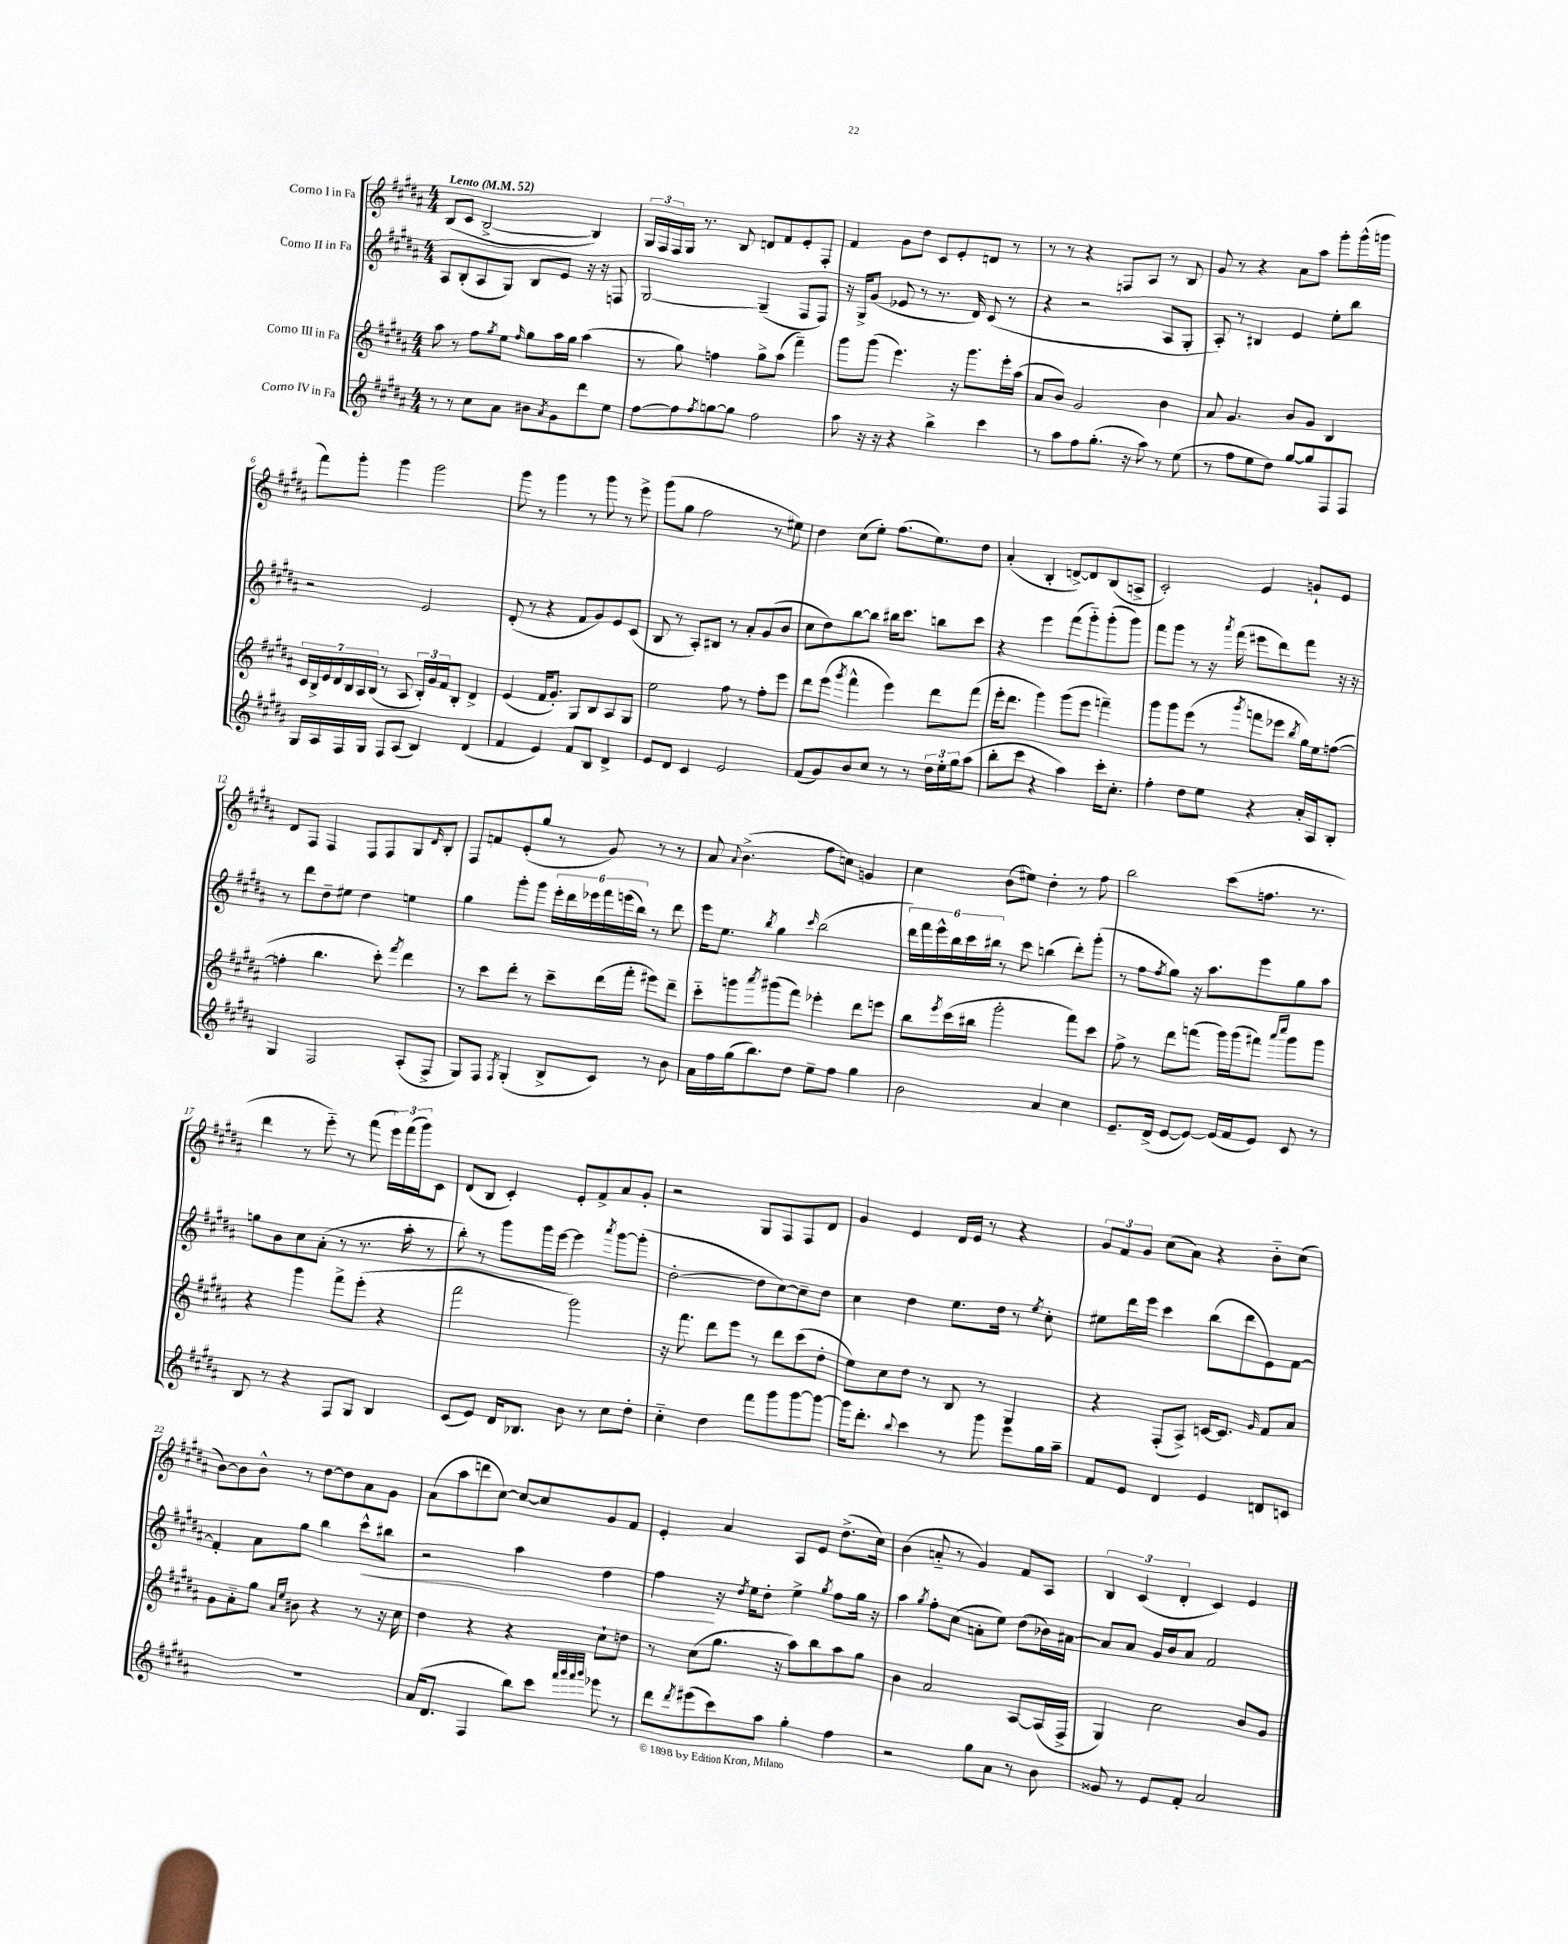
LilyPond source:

<<
\new StaffGroup <<
\new Staff = "s0" \with { instrumentName = "Corno I in Fa" } {
    \clef treble \key b \major \numericTimeSignature \time 4/4 \tempo "Lento" 4 = 52
    b8( cis'8 b2~-> b4) |
    \tuplet 3/2 { gis16 fis16 fis16 } gis16 r8. b8 d'8 fis'8 e'8-. fis8-. |
    fis'4 gis'8 dis''8 cis'8 e'8-. d'8 r8 |
    r8 r8 r4 f8 ais8 r8 b8 |
    gis'8 r8 r4 ais'8 ais''8 gis'''8-. gis'''16-^( g'''16 |
    fis'''8) gis'''8-. gis'''4 gis'''2 |
    gis'''8 r8 gis'''4 r8 gis'''8 r8 e'''8-> |
    gis'''8( gis''8 fis''2 r8 eis''8) |
    dis''4 cis''8( e''8-.) fis''8.( e''8.) dis''8 |
    ais'4-.( b4-. d'8~->) d'8 b8( a8-> |
    cis'2-.) e'4 g'8-! e'8 |
    dis'8 fis8 fis4 fis8 fis8 gis8 \grace { dis'16 } b8-. |
    fis8 f'8 e'8-.( gis''8 r8 gis'8) r8 r8 |
    ais'8 \appoggiatura { ais'8 } b'4.->( fis''8 c''8) g'4 |
    cis''4 b'8( eis''8) dis''4-. r8 fis''8 |
    b''2 cis'''8( f''8. r8. |
    dis'''4 r8 e'''8-_) r8 fis'''8( \tuplet 3/2 { e'''16) fis'''16( gis'''16) } cis'8 |
    dis'8( b8 cis'4-.) e'8-. fis'8-> ais'8 gis'8-. |
    r2 gis8 fis8 fis8 dis'8 |
    gis'4 e'4 dis'16 e'16 r8 r4 |
    \tuplet 3/2 { gis'8 fis'8 gis'8 } cis''8( ais'8) r4 b'8-_ cis''8( |
    b'8~) b'8 b'8-^ r8 dis''8~ dis''8 ais'8 gis'8 |
    ais'8( ais''8 d'''8 cis''8~) cis''8~ cis''8 gis'8 fis'8 |
    e'4-. ais'4 ais8 e'8 dis''8.->( cis''16) |
    b'4( a'8-_ r8 gis'4) fis'8 ais8 |
    \tuplet 3/2 { b4 cis'4( dis'4-. } cis'4) e'4 \bar "|." |
}
\new Staff = "s1" \with { instrumentName = "Corno II in Fa" } {
    \clef treble \key b \major \numericTimeSignature \time 4/4
    ais8 b8-.( ais8 gis8) b8 e'8 r16 r16 f8 |
    gis2~ gis4--( fis8 fis8) |
    r16 gis16-> gis'8( ees'8 r8 r8. dis'16) cis'8( r8 |
    r4 r2 ais8 gis8-. |
    ais8-.) r8 bis4 e'4 e''8-. b''8 |
    r2 e'2 |
    dis'8-.( r8 r4 fis'8 gis'8) e'8 cis'8( |
    b8 r8 ais8-.) bis8 r8 ais'8-. gis'8( b'8 |
    cis''8 dis''8) b''8~ b''8 bis''16 cis'''8. b''8 cis'''8 |
    r4 e'''4 fis'''8( gis'''8-_) gis'''8-.( gis'''8) |
    fis'''8 gis'''8 r8 r16 \acciaccatura { ais'''8 } fis'''16( eis'''8 dis'''8) fis'''8 r16 r16 |
    r8 dis'''8 dis''8-- eis''8 dis''4 e''4 |
    gis''4 gis'''8-. gis'''8 \tuplet 6/4 { e'''16-. dis'''16 ees'''16 fis'''16 e'''16( b''16) } r8 dis'''8 |
    e'''16 e''8. \acciaccatura { b''8 } gis''4 \grace { cis'''16 } b''2( |
    \tuplet 6/4 { dis'''16) fis'''16 e'''16-^ b''16 cis'''16 bis''16 } r8 cis'''8 b''4( dis'''8-.) gis'''8-.( |
    r8 fis''8 \acciaccatura { fis''8 } gis''8) r16 ais''8. e'''8 gis''8 ais''8 |
    g''8 b'8 cis''8 ais'8-.( r8 r8. ais''16-. r8 |
    b''8-.) r8 gis'''8 gis'''16 e'''16~ e'''4 \acciaccatura { ais'''8 } gis'''8~ gis'''8-.( |
    dis''2~-. dis''8 cis''8~) cis''8-- dis''8 |
    cis''4 dis''4 e''8. dis''16 r8 \acciaccatura { e''8 } cis''8-. |
    eis''8 dis'''16 e'''16 cis'''4 b''8( dis'''8 e'8) fis'8~ |
    fis'4-. ais'8 gis''8 b''4 cis'''8-^\< bis''8 |
    r2 ais''4 dis''4 |
    fis''4\! r16 \acciaccatura { dis''8 } e''16 dis''8-. e''4-> \acciaccatura { gis''8 } fis''8 gis''16 r16 |
    ais''4 \acciaccatura { gis''8 } fis''8-. cis''8( a'8-. e''8) dis''8( bes'16) ais'16~ |
    ais'8 ais'8 gis'16 b'16 ais'8 fis'2 \bar "|." |
}
\new Staff = "s2" \with { instrumentName = "Corno III in Fa" } {
    \clef treble \key b \major \numericTimeSignature \time 4/4
    ais''8 r8 fis''8 \acciaccatura { gis''8 } e''8 \grace { fis''16 } gis''8 ais''16 gis''16 ais''4( |
    r8 gis''8) f''4 gis''8-> ais''8( fis'''4--) |
    gis'''8 gis'''8( e'''4.) r16 gis'''8. e'''16-. ais''16( |
    ais'8 b'8) gis'2 b'4 |
    ais'8 gis'4. b'8 gis'8 b4 |
    \tuplet 7/4 { cis'16 b16-> e'16 dis'16 b16 ais16 b16( } r8 ais8 \tuplet 3/2 { b16-.) gis'16 fis'16 } b8-. dis'4-> |
    e'4( fis'16 gis'8.-.) gis8 b8 ais8 gis8 |
    e''2 fis''8 r8 fis''8-. e'''8 |
    dis'''8 e'''8( \acciaccatura { gis'''8 } fis'''4-^ e'''4) dis'''8 fis'''8( |
    e'''16-. dis'''8. gis'''4) gis'''8( e'''8 f'''4--) |
    gis'''8 gis'''8 e'''8( r8 \acciaccatura { gis'''8 } f'''8 ees'''8 \acciaccatura { b''8 } gis''16) e''16 f''8~( |
    f''4-. b''4. cis'''8-.) \acciaccatura { fis'''8 } dis'''4 |
    r8 cis'''8 dis'''8-. r8 cis'''8-- dis'''16( fis'''16-. eis'''8) dis'''8-- |
    cis'''8-_ g'''8 \acciaccatura { ais'''8 } gis'''8( fis'''8) ees'''4-. dis'''8 e'''8 |
    b''8 \acciaccatura { e'''8 } cis'''16( bis''16 gis'''2-. fis'''8) cis'''8 |
    fis''8-> r8 dis'''8 f'''8( gis'''16) gis'''16( fis'''8) \grace { ais'''16 cis''''16 } gis'''8 gis'''8 |
    r4 gis'''4 fis'''8-> e'''8-.( r4 |
    fis'''2 gis'''2) |
    r16 fis'''8. dis'''8 e'''8 r8 dis'''8 cis'''8( dis''8-. |
    e''8) cis''8 dis''8 r8 b8 r8 gis4 |
    r4 fis8-.( ais8->) c'16~ c'8. \grace { gis'16 } fis'8 ais'8 |
    gis'8 ais'8-_ gis''8 \grace { ais'16 e''16 } bis'8 r4 r8 r16 cis''16 |
    dis''4 r4 r4 cis''8-! d''8 |
    r8 cis''8( gis''8. r16 ais''8) b''8 ais''8 gis''8 |
    b'4 ais'2 ais8~ ais16( fis16-> |
    gis4) cis''2 b'8 gis'8 \bar "|." |
}
\new Staff = "s3" \with { instrumentName = "Corno IV in Fa" } {
    \clef treble \key b \major \numericTimeSignature \time 4/4
    r8 r8 cis''8 ais'8 bis'8 \acciaccatura { ais'8 } gis'8 dis'''8 e''8 |
    fis''8~ fis''8 \acciaccatura { fis''8 } g''8~ g''8 fis''2 |
    ais''8 r16 r16 r4 b''4-> cis'''4 |
    r8 ais''8 fis''8 gis''8.-.( r16 ais''8) r8 e''8( |
    r8 fis''8 e''8 dis''8) gis''8~ gis''8 fis8 fis8 |
    gis16 ais16 fis16 gis16 fis8 ais8( b4) dis'4( |
    fis'4 e'4) fis'8 b8 dis'4-> |
    e'8 dis'8 cis'4 e'2 |
    fis'8( gis'8) b'8 cis''8 r8 r8 \tuplet 3/2 { dis''16 e''16-. gis''16 } ais''8( |
    b''8-. cis'''8 r4 ais''4) cis'''16-. cis''8.-. |
    fis''4-. dis''8 e''8 r4 ais'16-. ais16 b8-. |
    gis4 fis2 ais8-.( fis8-> |
    gis8) fis8 \acciaccatura { fis8 } gis4-.( b8-> cis'8) r8 b'8 |
    ais'16 fis''16 gis''16( b''8.) dis''8 e''8-- fis''8 gis''4 |
    b'2 ais'4 cis''4 |
    e'8.-- dis'16->( e'8~ e'8~) e'16( fis'16 e'8) cis'8 r8 |
    b8 r8 r4 fis8 gis8 b4 |
    cis'8( e'8) dis'16 bes8. b'8 r8 cis''8 dis''8-. |
    cis''4-_ dis''4 fis'''8 gis'''8 gis'''8~ gis'''8~ |
    gis'''16 dis'''8.-. \appoggiatura { b''8 } cis'''4 r8 gis'''8 e'''8 gis''16 ais''16-- |
    fis'8 e'8 dis'4 e'4 d'8 c'8 |
    R1 |
    ais'16( dis'8. fis4 b''8) cis'''8 \grace { fis'''32 gis'''32 fis'''32 gis'''32 } ees'''8 r8 |
    dis'''8 \acciaccatura { dis'''8 } eis'''8( cis'''8) ais''8 gis''4-. fis''4 |
    r2 gis''8 ais'8 r8 b'8 |
    gisis'8 r8 e'8 fis'8-. ais'2 \bar "|." |
}
>>
>>
